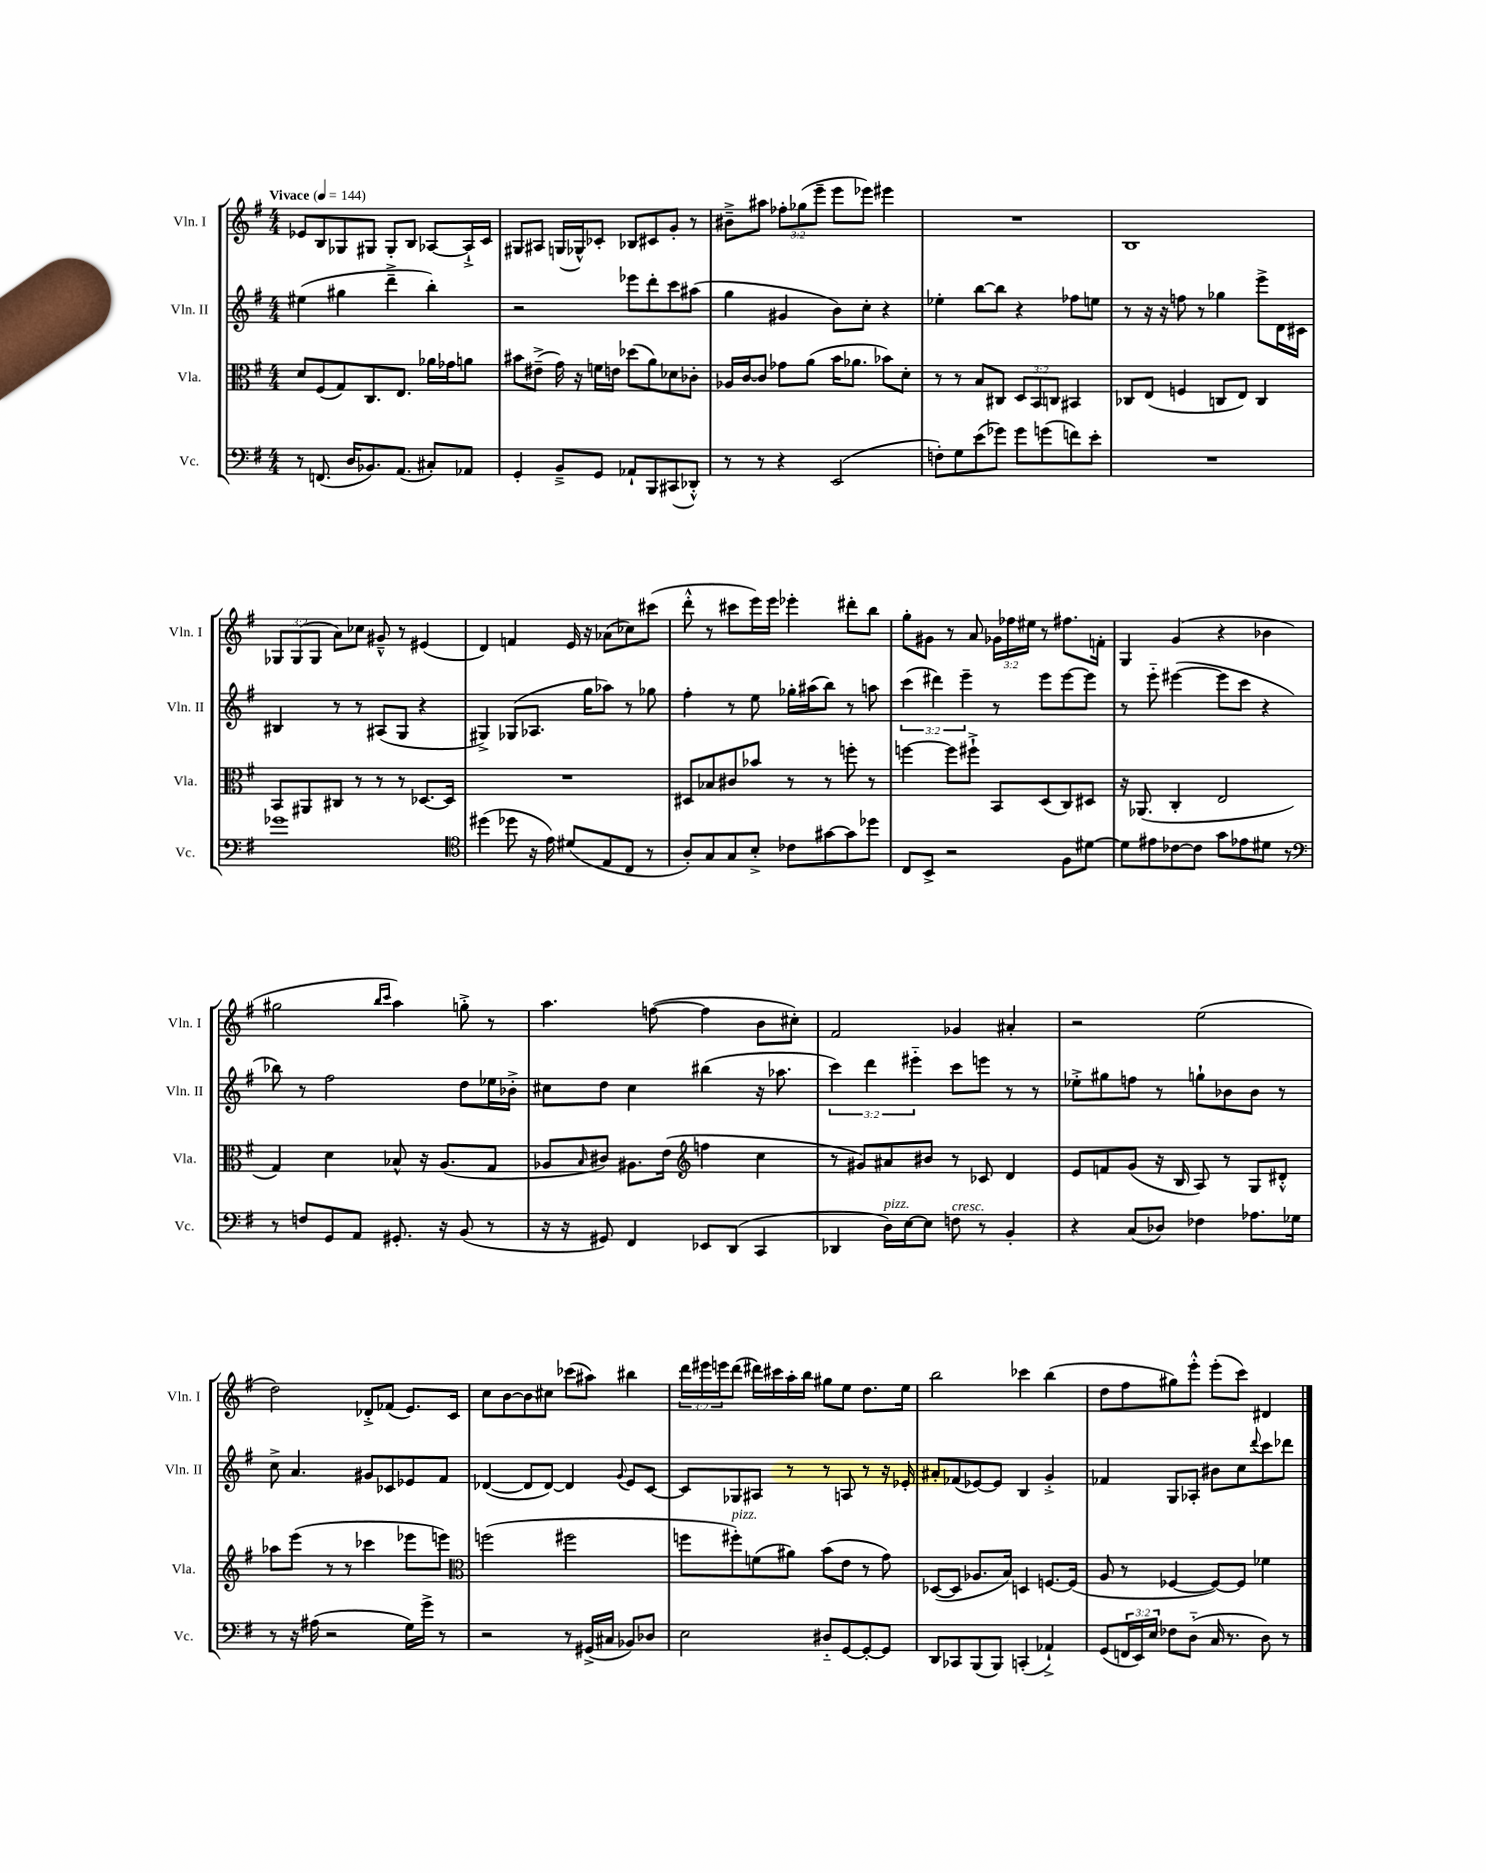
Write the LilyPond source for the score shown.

<<
\new StaffGroup <<
\new Staff = "s0" \with { instrumentName = "Vln. I" shortInstrumentName = "Vln. I" } {
    \clef treble \key g \major \numericTimeSignature \time 4/4 \override Staff.TupletNumber.text = #tuplet-number::calc-fraction-text \tempo "Vivace" 4 = 144
    ees'8 b8 ges8 gis8 gis8-. b8 aes8~ aes16-!-> c'16 |
    gis8 ais8 g16( ges16-^) ces'8-. bes8 cis'8 g'8-. r8 |
    bis'8---> ais''8 \tuplet 3/2 { fes''8-. ges''8( e'''8-- } e'''8 ees'''8) eis'''4 |
    R1 |
    b1 |
    \tuplet 3/2 { ges8 ges8( ges8 } a'8) ces''8 gis'8---^ r8 eis'4( |
    d'4) f'4 e'16 r16 aes'8( ces''8) cis'''8( |
    d'''8-.-^ r8 cis'''8 e'''16) e'''16 ees'''4-. dis'''8-. b''8 |
    g''8-. gis'8 r8 a'8 \tuplet 3/2 { ges'16 fes''16 eis''16 } r8 fis''8. f'16-. |
    g4 g'4( r4 bes'4 |
    gis''2 \grace { b''16 c'''16 } a''4) g''8-.-> r8 |
    a''4. f''8~( f''4 b'8 cis''8-.) |
    fis'2 ges'4 ais'4-. |
    r2 e''2( |
    d''2) des'8-.-> fes'8( e'8.) c'16 |
    c''8 b'8~ b'8 cis''8 ces'''8( ais''8) bis''4 |
    \tuplet 3/2 { d'''16 eis'''16 e'''16 } d'''8( dis'''16) cis'''16 a''16-. b''16 gis''8 e''8 d''8. e''16 |
    b''2 ces'''4 b''4( |
    d''8 fis''8 gis''8) e'''8-.-^ e'''8-.( c'''8) dis'4 \bar "|." |
}
\new Staff = "s1" \with { instrumentName = "Vln. II" shortInstrumentName = "Vln. II" } {
    \clef treble \key g \major \numericTimeSignature \time 4/4 \override Staff.TupletNumber.text = #tuplet-number::calc-fraction-text
    eis''4( gis''4 d'''4---> b''4-.) |
    r2 ees'''8 d'''8-. c'''8 ais''8( |
    g''4 gis'4 b'8) c''8-. r4 |
    ees''4-. b''8~ b''8 r4 fes''8 e''8 |
    r8 r16 r16 f''8 r8 ges''4 e'''8-> d'16 cis'16 |
    bis4 r8 r8 ais8( g8 r4 |
    gis4->) ges8( aes8. g''16 aes''8) r8 ges''8 |
    fis''4-. r8 e''8 ges''16-. ais''16( b''8) r8 a''8 |
    \tuplet 3/2 { c'''4( dis'''4) e'''4-- } r8 e'''8 e'''8~ e'''8 |
    r8 e'''8-_ eis'''4~( eis'''8 c'''8 r4 |
    bes''8) r8 fis''2 d''8 ees''16 bes'16-.-> |
    cis''8 d''8 cis''4 bis''4( r16 aes''8. |
    \tuplet 3/2 { c'''4) d'''4 eis'''4-_ } c'''8 e'''8 r8 r8 |
    ees''8-.-> gis''8 f''8 r8 g''8-! bes'8 bes'8 r8 |
    c''8-> a'4. gis'8 ces'8 ees'8 fis'8 |
    des'4~( des'8 des'8~) des'4 \appoggiatura { g'8 } e'8 c'8~ |
    c'8 ges8 ais8 r8 r8 a8 r8 r16 ees'16-. |
    ais'8-. fes'8( ees'8~) ees'8 b4 g'4-.-> |
    fes'4 g8 aes8-. bis'8 c''8 \appoggiatura { d'''8 } c'''8 des'''8 \bar "|." |
}
\new Staff = "s2" \with { instrumentName = "Vla." shortInstrumentName = "Vla." } {
    \clef alto \key g \major \numericTimeSignature \time 4/4 \override Staff.TupletNumber.text = #tuplet-number::calc-fraction-text
    d'8 fis8( g8) c8. e8. aes'16 ges'16 a'8 |
    bis'8 eis'8--->( g'16) r16 f'16 e'16 des''8( a'8) des'8 ces'8-. |
    aes16 c'16~ c'8 ges'8 a'8( b'16 aes'8. bes'8) d'8-. |
    r8 r8 b8 cis8 \tuplet 3/2 { d8 b,8 c8 } bis,4 |
    ces8 e8( f4 c8 e8) c4 |
    b,8 ais,8 cis8 r8 r8 r8 des8.~ des16 |
    R1 |
    dis8 bes8 cis'8 bes'8 r8 r8 f''8-. r8 |
    f''4~ f''8 fis''8-!-> b,8 d8( c8) dis8 |
    r16 aes,8.( c4-. e2 |
    g4) d'4 bes8-^ r16 a8.( g8 |
    aes8 \grace { b16 } cis'8) ais8. e'16( \clef treble f''4 c''4 |
    r8 gis'8) ais'8 bis'8 r8 ces'8 d'4 |
    e'8 f'8 g'8( r16 b16 a8) r8 g8 dis'8-.-^ |
    aes''8 e'''8( r8 r8 ces'''4 ees'''8 e'''8) |
    \clef alto f''2( fis''2 |
    f''8 fis''8-.^\markup { \italic "pizz." }) f'8( ais'8) b'8( e'8 r8 g'8) |
    des8~( des8 aes8. b16) d4 f8.~ f16( |
    a8 r8 fes4~ fes8~) fes8 fes'4 \bar "|." |
}
\new Staff = "s3" \with { instrumentName = "Vc." shortInstrumentName = "Vc." } {
    \clef bass \key g \major \numericTimeSignature \time 4/4 \override Staff.TupletNumber.text = #tuplet-number::calc-fraction-text
    r8 f,8.( d16 bes,8.) a,8.( cis8-.) aes,8 |
    g,4-. b,8---> g,8 aes,8-! b,,8 cis,8( des,8-.-^) |
    r8 r8 r4 e,2( |
    f8-.) g8 e'8( ges'8) ges'8 g'8( f'8) e'8-. |
    R1 |
    ges'1 |
    \clef tenor dis''4( des''8 r16 e'16) dis'8( e8 c8 r8 |
    a8-.) g8 g8 b8-.-> ces'8 gis'8~ gis'8 des''8 |
    c8 b,8-> r2 fis8 dis'8~ |
    dis'8 eis'8 ces'8~ ces'8 g'8 ees'8 dis'8 r8 |
    \clef bass r8 f8 g,8 a,8 gis,8.-. r16 b,8( r8 |
    r16 r16 gis,8) fis,4 ees,8 d,8( c,4 |
    des,4 d16^\markup { \italic "pizz." }) e16~ e8 f8^\markup { \italic "cresc." } r8 b,4-. |
    r4 c8( des8) fes4 aes8. ges16 |
    r8 r16 ais16( r2 g16) g'16-> r8 |
    r2 r8 gis,16->( cis16 bes,8) des8 |
    e2 dis8-_ g,8~ g,8~-. g,8 |
    d,8 ces,8 b,,8( b,,8) c,4-.( aes,4-!->) |
    g,8( \tuplet 3/2 { f,16 e,16) e16 } fes8 d8-_( c16 r8. d8) r8 \bar "|." |
}
>>
>>
\layout { \context { \Score \remove "Bar_number_engraver" } }
